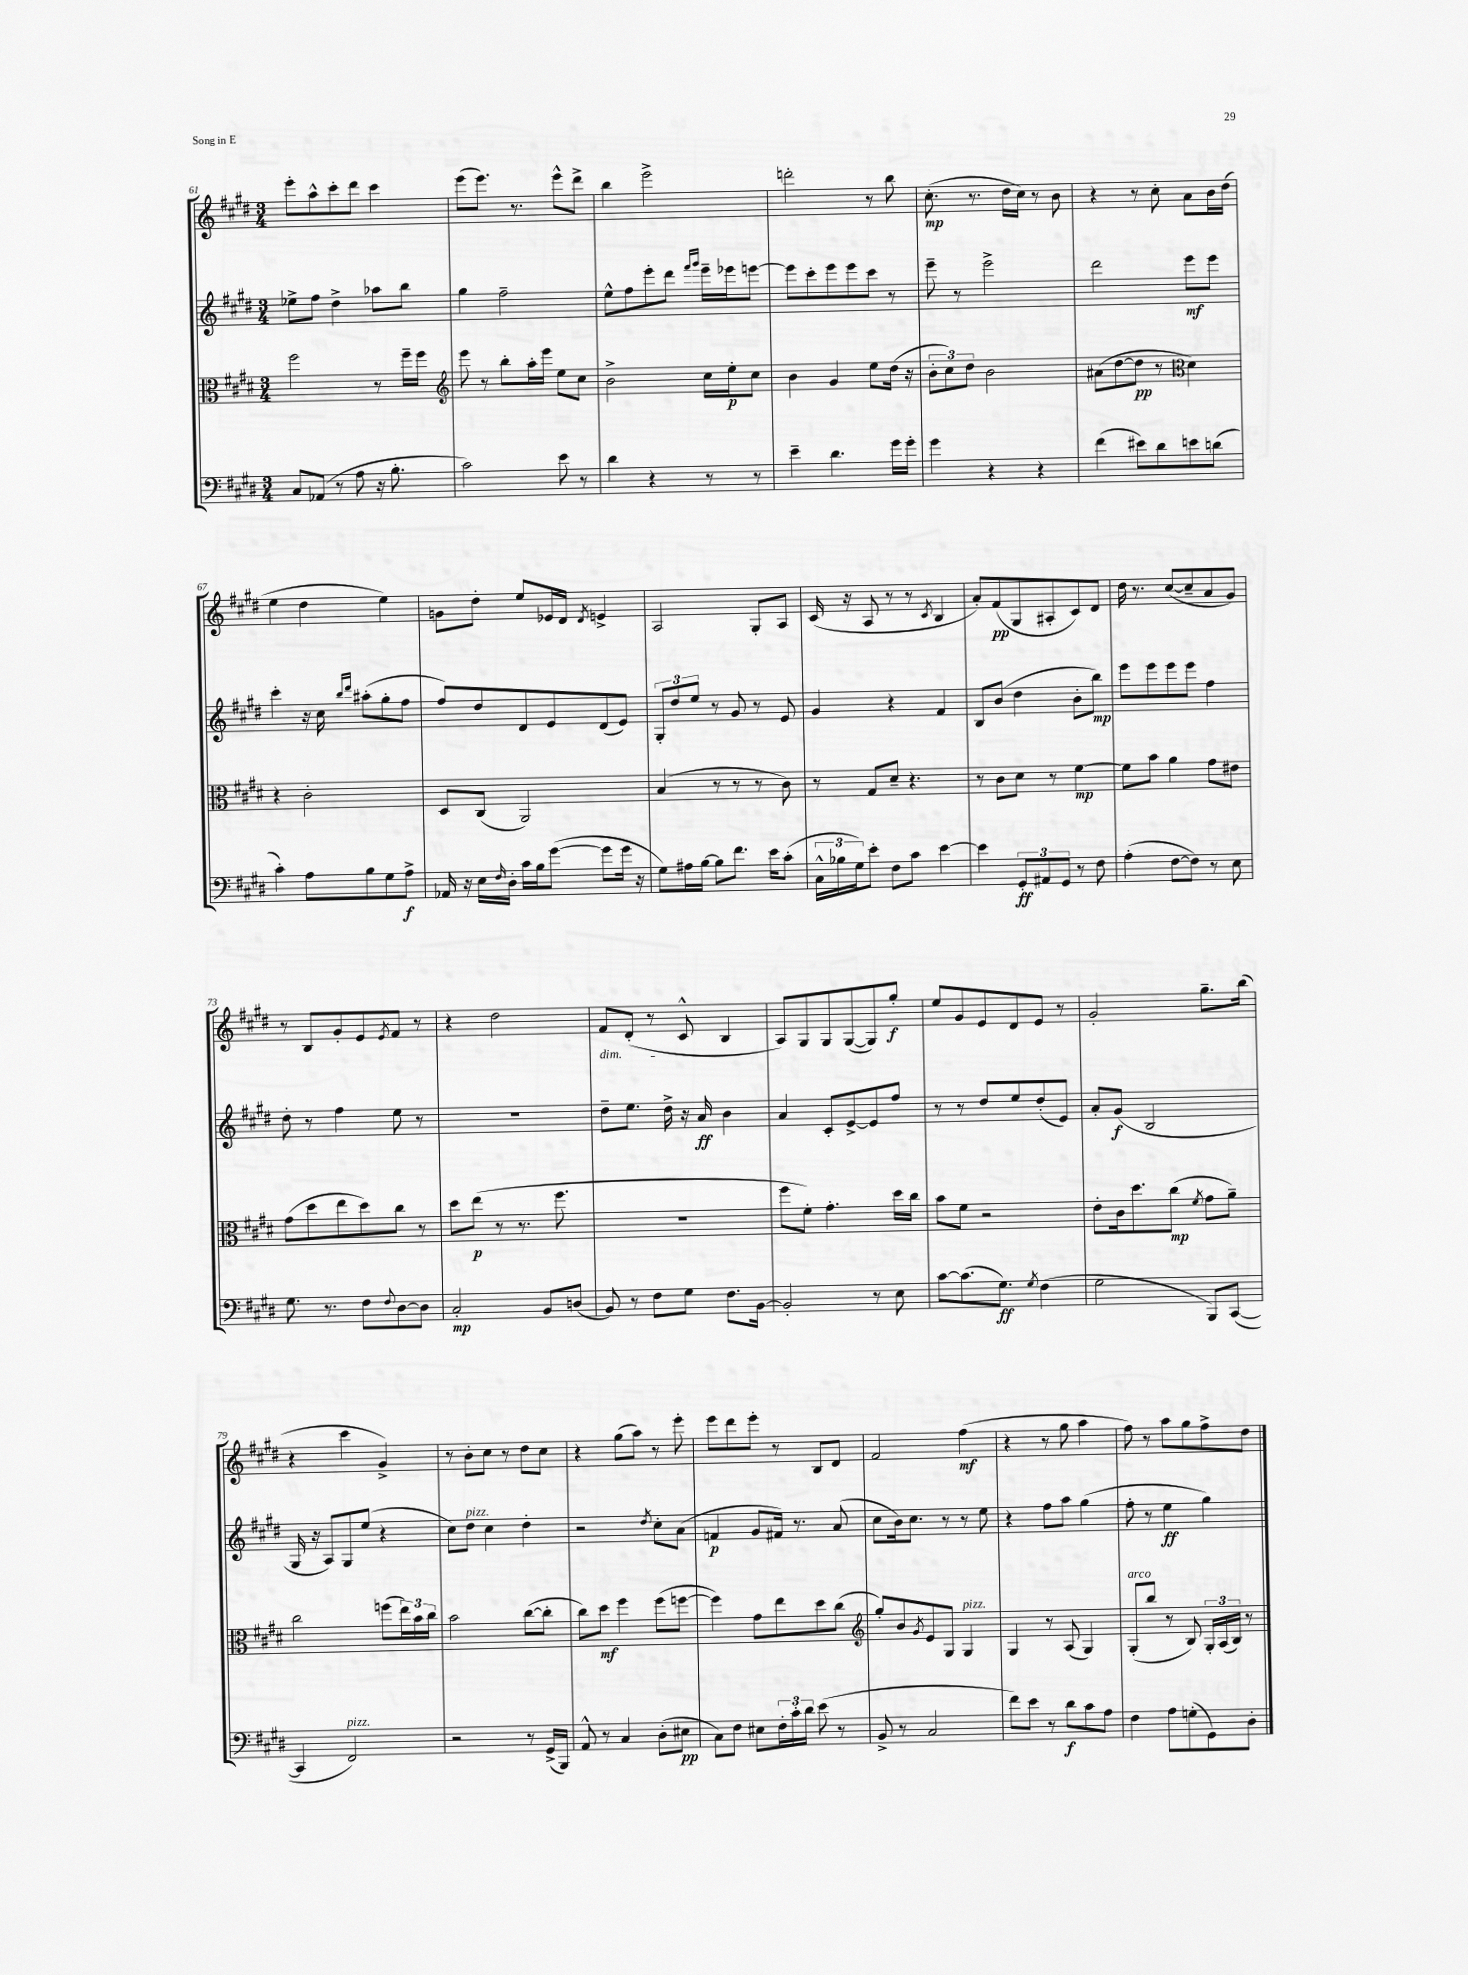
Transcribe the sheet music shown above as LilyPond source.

<<
\new StaffGroup <<
\new Staff = "s0" {
    \clef treble \key e \major \numericTimeSignature \time 3/4
    e'''8-. a''8-^ cis'''8-. dis'''8 cis'''4 |
    e'''8( e'''8.) r8. e'''8-^ dis'''8-> |
    b''4 e'''2-> |
    d'''2-. r8 b''8 |
    cis''8.-.\mp( r8. dis''16 cis''16) r8 b'8 |
    r4 r8 cis''8-. a'8 b'16 dis''16( |
    e''4 dis''4 e''4) |
    g'8 dis''8-. e''8 ees'16 dis'16 \acciaccatura { dis'8 } e'4-> |
    a2 gis8-. a8 |
    cis'16( r16 a8 r8 r8 \acciaccatura { cis'8 } b4 |
    a'8-.) fis'8\pp( gis8 ais8-. cis'8) dis'8 |
    dis''16 r8. cis''8~( cis''8-- a'8 gis'8) |
    r8 b8 gis'8-. e'8 \acciaccatura { e'8 } fis'8 r8 |
    r4 dis''2 |
    fis'8\dim dis'8-.( r8 cis'8-^ b4\! |
    a8) gis8 gis8 gis8~( gis8) gis''8-.\f |
    e''8 gis'8 e'8 dis'8 e'8 r8 |
    gis'2-. gis''8.-- b''16( |
    r4 cis'''4 gis'4->) |
    r8 b'8-. cis''8 r8 dis''8 cis''8 |
    r4 gis''8( a''8) r8 e'''8-. |
    e'''8 dis'''8 e'''8-. r8 b8 dis'8 |
    fis'2 fis''4\mf( |
    r4 r8 gis''8 a''4 |
    fis''8) r8 a''8 gis''8 fis''8-> dis''8 \bar "|." |
}
\new Staff = "s1" {
    \clef treble \key e \major \numericTimeSignature \time 3/4
    ees''8-> fis''8 dis''4-> aes''8 b''8 |
    gis''4 fis''2-- |
    e''8-^ fis''8 e'''8-. dis'''8 \grace { fis'''16 gis'''16 } e'''16-- ees'''16 e'''8~ |
    e'''8 cis'''8-. e'''8 e'''8 cis'''8 r8 |
    e'''8-- r8 e'''2-> |
    dis'''2 e'''8\mf e'''8 |
    cis'''4-. r16 cis''16 \grace { b''16 dis'''16 } ais''8-.( gis''8-. fis''8 |
    fis''8) dis''8 dis'8 e'8 dis'8( e'8) |
    \tuplet 3/2 { gis8-. dis''8 e''8 } r8 gis'8 r8 e'8 |
    gis'4 r4 fis'4 |
    b8 b'8( dis''4 b'8-. b''8\mp) |
    e'''8 e'''8 e'''8 e'''8 fis''4 |
    dis''8-. r8 fis''4 e''8 r8 |
    R2. |
    dis''8-- e''8. dis''16-> r16 a'16\ff b'4 |
    a'4 cis'8-. e'8~-> e'8 fis''8 |
    r8 r8 dis''8 e''8 dis''8-.( e'8) |
    a'8-. gis'8\f( b2 |
    gis16 r16 a8) gis8 e''8( r4 |
    cis''8) dis''8^\markup { \italic "pizz." } cis''4 dis''4-. |
    r2 \acciaccatura { dis''8 } cis''8-. a'8( |
    f'4\p gis'8 fis'16) r8. a'8( |
    cis''8 b'16) cis''8. r8 r8 e''8 |
    r4 fis''8 a''8 gis''4( |
    fis''8-. r8 e''4\ff gis''4) \bar "|." |
}
\new Staff = "s2" {
    \clef alto \key e \major \numericTimeSignature \time 3/4
    fis''2 r8 fis''16-- fis''16 |
    \clef treble e'''8 r8 b''8-. a''16-. e'''16 e''8 cis''8 |
    b'2-> cis''16 e''16-.\p cis''8 |
    b'4 gis'4 e''8 dis''16( r16 |
    \tuplet 3/2 { b'8-. cis''8) dis''8 } b'2 |
    ais'8( dis''8~ dis''8\pp r8 \clef alto dis'4) |
    r4 cis'2-. |
    dis8 cis8( a,2) |
    b4( r8 r8 r8 cis'8) |
    r8 gis8 dis'8-- r4. |
    r8 cis'8 dis'8 r8 fis'4~\mp |
    fis'8 b'8 a'4 gis'8 eis'8 |
    gis'8( dis''8 e''8 dis''8) cis''8 r8 |
    dis''8 e''8\p( r8 r8. fis''8. |
    R2. |
    fis''8 fis'8-.) gis'4.-. dis''16 cis''16 |
    b'8 fis'8 r2 |
    e'8-. cis'16 dis''8. cis''8\mp( \acciaccatura { fis'8 } gis'8 a'8--) |
    cis''2 f''8( \tuplet 3/2 { e''16) b'16 cis''16 } |
    b'2 cis''8~( cis''8-. |
    cis''8) dis''8\mf fis''4 fis''8( f''8~ |
    f''4) gis'8 e''8 dis''8 cis''8( |
    \clef treble gis''8-.) b'8 \acciaccatura { gis'8 } e'8 gis8 gis4^\markup { \italic "pizz." } |
    gis4 r8 a8( gis4) |
    gis8-.^\markup { \italic "arco" }( b''8 r8 b8) \tuplet 3/2 { gis16-. a16( b16) } r8 \bar "|." |
}
\new Staff = "s3" {
    \clef bass \key e \major \numericTimeSignature \time 3/4
    cis8 aes,8( r8 a8 r16 b8.-. |
    cis'2) e'8 r8 |
    dis'4 r4 r8 r8 |
    e'4-- dis'4. gis'16 gis'16-. |
    gis'4 r4 r4 |
    fis'4( eis'8) dis'8 e'8 d'8( |
    cis'4-.) a8 b8 gis8 a8->\f |
    aes,16 r16 e16 \grace { fis16 } dis16-. cis'16 b16 gis'8~( gis'8 gis'16 r16 |
    gis8) ais16 b16~ b8 fis'8. e'16 cis'8-.( |
    \tuplet 3/2 { cis16-^ bes16 gis16) } e'8-. fis8 cis'8 e'4~ |
    e'4 \tuplet 3/2 { gis,8-.\ff ais,8 gis,8 } r8 fis8 |
    a4-.( fis8~ fis8) r8 e8 |
    gis8. r8. fis8 \appoggiatura { fis8 } dis8~ dis8 |
    cis2-.\mp b,8 d8( |
    b,8) r8 fis8 gis8 fis8. b,16~ |
    b,2-. r8 e8 |
    cis'8~ cis'8.( gis8.\ff) \acciaccatura { gis8 } fis4( |
    gis2 b,,8) cis,8~( |
    cis,4 fis,2^\markup { \italic "pizz." }) |
    r2 r8 gis,16->( b,,16) |
    a,8-^ r8 cis4 dis8-.( eis8\pp |
    cis8) fis8 eis8 \tuplet 3/2 { fis16-. cis'16-. dis'16 } e'8( r8 |
    b,8-> r8 cis2 |
    fis'8) e'8 r8 dis'8\f cis'8 a8 |
    fis4 a8 g8-.( gis,8) dis8-. \bar "|." |
}
>>
>>
\layout { \context { \Score currentBarNumber = #61 } }
